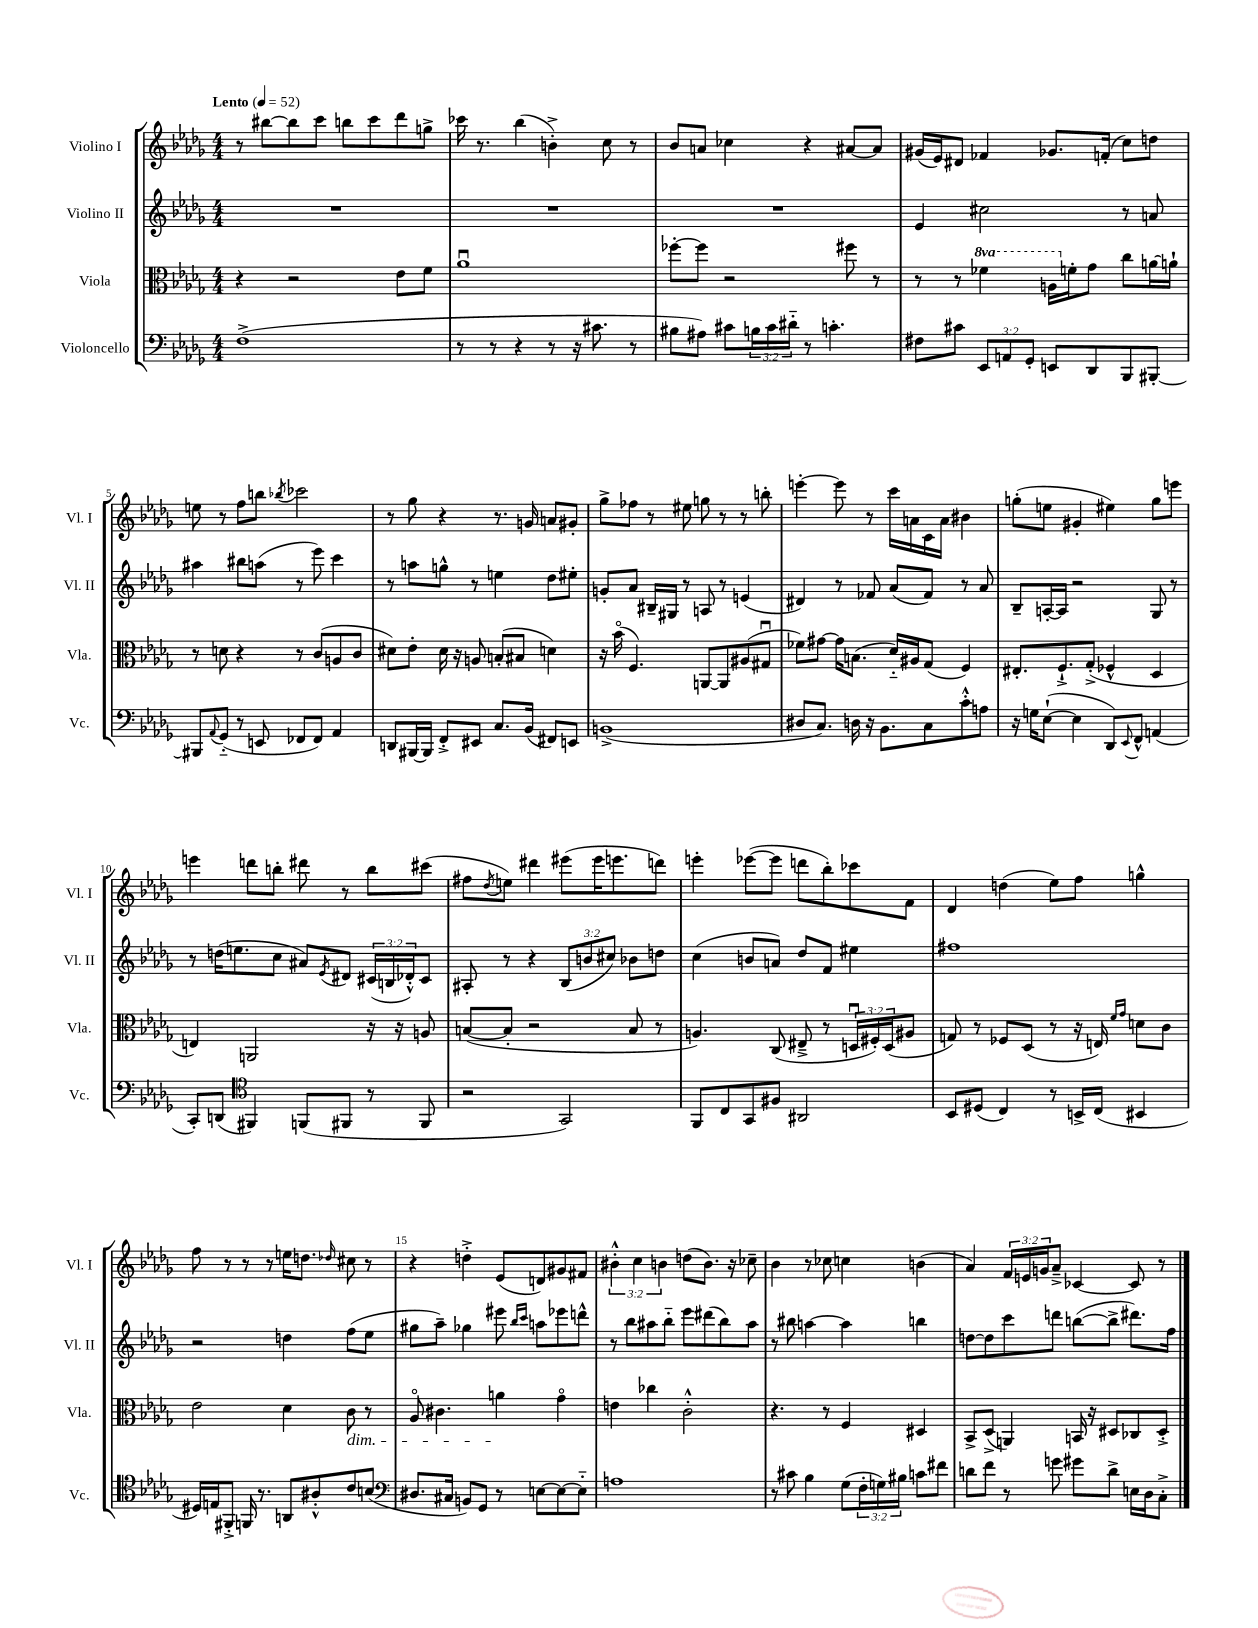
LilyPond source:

<<
\new StaffGroup <<
\new Staff = "s0" \with { instrumentName = "Violino I" shortInstrumentName = "Vl. I" } {
    \clef treble \key des \major \numericTimeSignature \time 4/4 \override Staff.TupletNumber.text = #tuplet-number::calc-fraction-text \tempo "Lento" 4 = 52
    r8 bis''8~ bis''8 c'''8 b''8 c'''8 des'''8 g''8-> |
    ces'''16 r8. bes''4( b'4-.->) c''8 r8 |
    bes'8 a'8 ces''4 r4 ais'8~ ais'8 |
    gis'16( ees'16) dis'8 fes'4 ges'8. f'16-.( c''8) d''8 |
    e''8 r8 f''8 b''8 \acciaccatura { bes''8 } ces'''2 |
    r8 ges''8 r4 r8. g'16 a'8 gis'8-. |
    ges''8-> fes''8 r8 eis''8 g''8 r8 r8 b''8-. |
    e'''4~-. e'''8 r8 c'''16 a'16 c'16 a'16 bis'4 |
    g''8-.( e''8 gis'4-. eis''4) g''8 e'''8 |
    e'''4 d'''8 b''8-. dis'''8 r8 b''8 cis'''8( |
    fis''8 \acciaccatura { des''8 } e''8) dis'''4 eis'''8( eis'''16 e'''8. d'''8) |
    e'''4-. ees'''8~( ees'''8 d'''8 bes''8-.) ces'''8 f'8 |
    des'4 d''4( ees''8) f''8 g''4-^ |
    f''8 r8 r8 r8 e''16 d''8. \grace { des''16 } cis''8 r8 |
    r4 d''4-.-> ees'8( d'8) gis'8 fis'8 |
    \tuplet 3/2 { bis'4-.-^ c''4 b'4 } d''8( b'8.) r16 ces''8-- |
    bes'4 r8 ces''8 c''4 b'4( |
    aes'4) \tuplet 3/2 { f'16 e'16 g'16 } aes'8---> ces'4~ ces'8 r8 \bar "|." |
}
\new Staff = "s1" \with { instrumentName = "Violino II" shortInstrumentName = "Vl. II" } {
    \clef treble \key des \major \numericTimeSignature \time 4/4 \override Staff.TupletNumber.text = #tuplet-number::calc-fraction-text
    R1 |
    R1 |
    R1 |
    ees'4 cis''2 r8 a'8 |
    ais''4 bis''8 a''8( r8 ees'''8) c'''4 |
    r8 a''8 g''8-^ r8 e''4 des''8 eis''8-. |
    g'8-. aes'8 bis16-- gis16 r8 a8 r8 e'4( |
    dis'4) r8 fes'8 aes'8( fes'8) r8 aes'8 |
    bes8-- a16~-. a16 r2 ges8 r8 |
    r8 d''16( e''8. c''8 ais'8) \acciaccatura { ees'8 } dis'8 \tuplet 3/2 { cis'16( b16 des'16-.-^) } cis'8 |
    ais8-. r8 r4 \tuplet 3/2 { bes8( b'8 cis''8) } bes'8 d''8 |
    c''4( b'8 a'8) des''8 f'8 eis''4 |
    fis''1 |
    r2 d''4 f''8( ees''8 |
    gis''8 aes''8--) ges''4 eis'''8 \grace { bes''16 c'''16 } a''8 ees'''8 d'''8-^ |
    r8 bes''8 ais''8 bes''8-_ ees'''8 dis'''8( bes''8) ais''8 |
    r8 bis''8 a''4~ a''4 b''4 |
    d''8~ d''8 c'''8 d'''8 b''8~( b''8-> dis'''8.) f''16 \bar "|." |
}
\new Staff = "s2" \with { instrumentName = "Viola" shortInstrumentName = "Vla." } {
    \clef alto \key des \major \numericTimeSignature \time 4/4 \override Staff.TupletNumber.text = #tuplet-number::calc-fraction-text \set Staff.ottavationMarkups = #ottavation-simple-ordinals
    r4 r2 ees'8 f'8 |
    aes'1\downbow |
    fes''8~-. fes''8 r2 fis''8 r8 |
    r8 r8 \ottava #1 fes''4 a'16 \ottava #0 f'!16-. ges'8 c''8 a'!16~ a'!16-! |
    r8 d'8 r4 r8 c'8( a8 c'8 |
    dis'8) ees'8-. dis'16 r16 a8 b8-.( bis8 d'4) |
    r16 bes'16\flageolet( f4.) a,8~ a,8 ais8( gis8\downbow |
    fes'8) gis'8~ gis'16 b8.( des'16-_) ais16 ges8( f4) |
    eis8.-. f8.-!-> ges8-.->( fes4-^ des4 |
    e4) a,2 r16 r16 a8 |
    b8~( b8-. r2 b8 r8 |
    a4.) c8( eis8---> r8 \tuplet 3/2 { d16\downbow fis16-.) d16( } ais8 |
    g8) r8 fes8 des8( r8 r16 e16) \grace { f'16 ges'16 } d'8 c'8 |
    ees'2 des'4 c'8\dim r8 |
    aes8\flageolet cis'4. a'4\! ges'4\flageolet |
    e'4 ces''4 c'2-.-^ |
    r4. r8 f4 dis4 |
    bes,8-> des8->( a,4) b,16 r16 dis8 ces8 dis8-.-> \bar "|." |
}
\new Staff = "s3" \with { instrumentName = "Violoncello" shortInstrumentName = "Vc." } {
    \clef bass \key des \major \numericTimeSignature \time 4/4 \override Staff.TupletNumber.text = #tuplet-number::calc-fraction-text
    f1->( |
    r8 r8 r4 r8 r16 cis'8. r8 |
    bis8 ais8) cis'8 \tuplet 3/2 { b16 cis'16 dis'16-_ } r8 c'4.-. |
    fis8 cis'8 \tuplet 3/2 { ees,8 a,8 ges,8-. } e,8 des,8 bes,,8 bis,,8~-. |
    bis,,8 \appoggiatura { aes,8 } ges,8-_( r8 e,8 fes,8 fes,8) aes,4 |
    d,8 bis,,16~ bis,,16 f,8-.-> eis,8 c8. bes,16( fis,8) e,8 |
    b,1->( |
    dis8 c8.) d16 r16 bes,8. c8 c'8-.-^ a8 |
    r16 g16 ees8~-!( ees4 des,8) \appoggiatura { ees,8 } f,8-^ a,4( |
    c,8-.) d,8( \clef tenor fis,4) f,8( fis,8 r8 fis,8 |
    r2 ges,2) |
    f,8 c8 ges,8 fis8 ais,2 |
    bes,8 dis8( c4) r8 b,16-> c16( bis,4 |
    dis16) e16 fis,8-.-> f,16 r8. a,8 ais8-.-^ c'8 b8( |
    \clef bass dis8. cis16 b,8) ges,8 r8 e8~ e8~ e8-_ |
    a1 |
    r8 cis'8 bes4 ges8( \tuplet 3/2 { f16-. g16) bis16 } c'8 fis'8 |
    d'8 f'8 r8 g'8 gis'8 d'8-> e16 des16 c8-.-> \bar "|." |
}
>>
>>
\layout { \context { \Score \override BarNumber.break-visibility = ##(#f #t #t) barNumberVisibility = #(every-nth-bar-number-visible 5) } }
